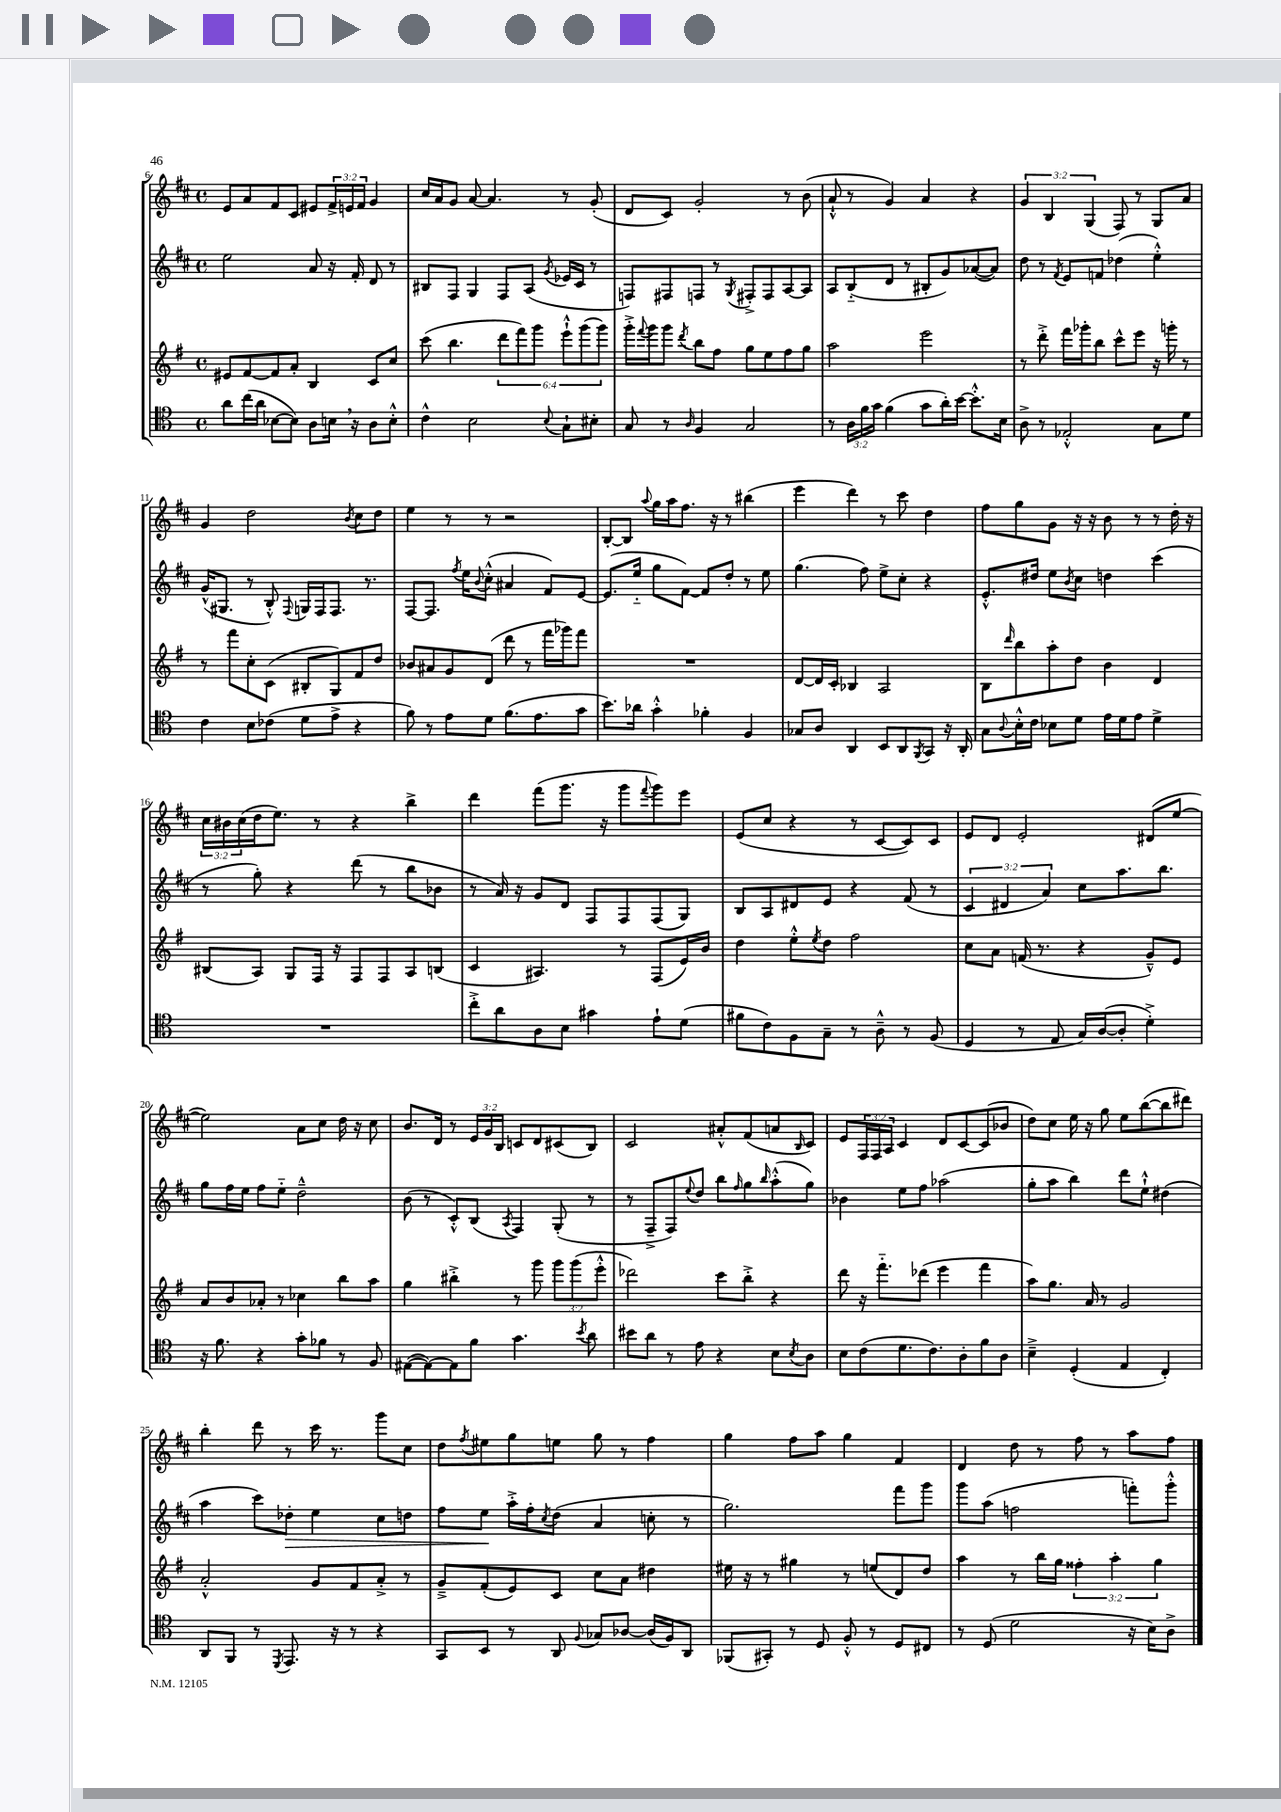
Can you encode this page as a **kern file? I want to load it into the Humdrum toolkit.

**kern	**kern	**kern	**dynam	**kern
*part4	*part3	*part2	*part2	*part1
*staff4	*staff3	*staff2	*staff2	*staff1
*clefC4	*clefG2	*clefG2	*	*clefG2
*k[]	*k[f#]	*k[f#c#]	*	*k[f#c#]
*M4/4	*M4/4	*M4/4	*	*M4/4
*met(c)	*met(c)	*met(c)	*	*met(c)
=6	=6	=6	=6	=6
8a\L	8e#X/L	2ee\	.	8e/L
(16cc\L	[8f#/	.	.	8a/
16a\JJ	.	.	.	.
[8B-X\L	8f#/]	.	.	8f#/
8B-\J])	8a'/J	.	.	8c#/J
8A\L	4B/	8a/	.	8e#X/L
16Bn,\Jk	.	16r	.	24f#^/L
.	.	.	.	24en/
16r	.	16f#'/	.	.
.	.	.	.	24f#/JJ
8A\L	8c/L	8d/	.	4g/
8B'^^\J	8cc/J	8r	.	.
=7	=7	=7	=7	=7
4c^^\	(8ccc\	8B#X/L	.	16cc#/LL
.	.	.	.	16a/J
.	4.bb\	8F#/J	.	8g/J
2B\	.	4G/	.	[8a/
.	.	.	.	4.a/]
.	12ddd\L	8F#/L	.	.
.	12fff#\)	.	.	.
.	.	(8A/J	.	.
.	12ggg\J	.	.	.
8qqB/	.	8qg/	.	.
8G`\L	12eee`^^\L	16e-X/LL	.	8r
.	.	16c#/JJ	.	.
.	(12ggg\	.	.	.
8B#X'\J	.	8r	.	(8g'/
.	12ggg\J)	.	.	.
=8	=8	=8	=8	=8
8G/	16ggg'^\LL	8Fn/L)	.	8d/L
.	8qqfff#/	.	.	.
.	16ggg\J	.	.	.
8r	8ggg\J	8F#X/	.	8c#/J)
16qqA/	8qddd/	.	.	.
4F/	8bb\L	8Fn/J	.	2g'/
.	8ff#\J	8r	.	.
.	.	8qG/	.	.
2G/	8gg\L	8F#X'^/L	.	.
.	8ee\	8F#/	.	.
.	8ff#\	[8A/	.	8r
.	8gg\J	8A/J]	.	(8b\
=9	=9	=9	=9	=9
8r	2aa\	8A/L	.	8a`^^/
24A\LL	.	(8B/	.	8r
24f\	.	.	.	.
24g\JJ	.	.	.	.
(4f\	.	8d/J	.	4g/)
.	.	8r	.	.
8g\L	2eee\	8B#X'/L	.	4a/
16a'\L)	.	8g/)	.	.
[16b\JJ	.	.	.	.
8.b'^^\L]	.	([8a-X/	.	4r
.	.	8a-/J])	.	.
16B\Jk	.	.	.	.
=10	=10	=10	=10	=10
8A^\	8r	8dd\	.	6g/
8r	8ddd'^\	8r	.	.
.	.	.	.	6B/
.	.	8qf#/	.	.
2E-X'^^/	16fff#\LL	8e/L	.	.
.	16ggg-X'\J	.	.	.
.	.	.	.	(6G/
.	8bb\J	8fn/J	.	.
.	8ccc^^\L	(4dd-X\	.	8F#/)
.	8eee\J	.	.	8r
8G\L	16r	4ee'^^\)	.	8G/L
.	16gggn'\	.	.	.
8d\J	8r	.	.	8a/J
!!LO:LB:g=z
=11	=11	=11	=11	=11
4c\	8r	(16g^^/KL	.	4g/
.	.	8.G#X/J	.	.
.	8fff#\L	.	.	.
8B\L	8cc'\	8r	.	2dd\
(8c-X\J	(8c\J	8B'^^/)	.	.
.	.	8qqF#/	.	.
8d\L	8B#X'/L	16Gn/LL	.	.
.	.	16F#/J	.	.
8e^\J	8G/)	8.F#/J	.	.
.	.	.	.	8qb/
4r	8f#/	.	.	8cc#\L
.	.	8.r	.	.
.	8dd/J	.	.	8dd\J
=12	=12	=12	=12	=12
8f\)	8b-X/L	[8F#/L	.	4ee\
8r	8a#X/	8.F#/J]	.	.
8e\L	8g/	.	.	8r
.	.	8qff#/	.	.
.	.	16ee\KL	.	.
.	.	8qqb/	.	.
8d\J	(8d/J	(8cc#'^^\J	.	8r
(8.f\L	8ddd\	4a#X/	.	2r
.	8r	.	.	.
8.e\	.	.	.	.
.	16fff#\LL	8f#/L)	.	.
.	16ggg-X\J)	.	.	.
8g\J	8fff#\J	[8e/J	.	.
=13	=13	=13	=13	=13
8.b\L)	1r	(8.e/L]	.	[8B'/L
.	.	.	.	8B/J]
16a-X\Jk	.	16ee/Jk	.	.
.	.	.	.	8qqaa/
4g'^^\	.	8gg\L	.	16gg\LL
.	.	.	.	16aa\J
.	.	[8f#\J)	.	8.ff#\J
4f-X'\	.	8f#/L]	.	.
.	.	.	.	16r
.	.	8dd'/J	.	8r
4F/	.	8r	.	(4bb#X\
.	.	8ee\	.	.
=14	=14	=14	=14	=14
8G-X/L	[8d/L	(4.gg\	.	4eee\
8A/J	16d/L]	.	.	.
.	16c'/JJ	.	.	.
4AA/	4B-X/	.	.	4ddd\)
.	.	8ff#\)	.	.
8BB/L	2A/	8ee^\L	.	8r
8AA/	.	8cc#'\J	.	8ccc#\
8qFF/	.	.	.	.
8GG/J	.	4r	.	4dd\
16r	.	.	.	.
16AA'/	.	.	.	.
=15	=15	=15	=15	=15
8G\L	8B\L	8.e'^^/L	.	8ff#\L
8qqA/	16qqddd/	.	.	.
16B'^^\L	8bb\	.	.	8gg\
16c\JJ	.	16dd#X/Jk	.	.
8B-X\L	8aa'\	8ee\L	.	8g\J
.	.	8qb/	.	.
8d\J	8dd\J	8cc#\J	.	16r
.	.	.	.	16r
16e\LL	4b\	4ddn\	.	8b\
16d\J	.	.	.	.
8e\J	.	.	.	8r
4d^\	4d/	(4ccc#\	.	8r
.	.	.	.	16dd'\
.	.	.	.	16r
!!LO:LB:g=z
=16	=16	=16	=16	=16
1r	(8B#X/L	8r	.	24cc#\LL
.	.	.	.	24b#X\
.	.	.	.	(24cc#\
.	8A/J)	8gg'\)	.	16dd\J
.	.	.	.	8.ee\J)
.	8G/L	4r	.	.
.	16F#/Jk	.	.	8r
.	16r	.	.	.
.	8F#/L	(8ddd\	.	4r
.	8F#/	8r	.	.
.	8A/	8bb\L	.	4bb^\
.	(8Bn/J	8b-X\J	.	.
=17	=17	=17	=17	=17
8cc'^\L	4c/	8r	.	4ddd\
8a\	.	16a/)	.	.
.	.	16r	.	.
8A\	4.A#X/)	8g/L	.	(8fff#\L
8B\J	.	8d/J	.	8.ggg\J
4g#X\	.	8F#/L	.	.
.	.	.	.	16r
.	8r	8F#/	.	8ggg\L
.	.	.	.	8qqfff#/
8e`\L	(8F#/L	(8F#/	.	8ggg\)
(8d\J	16e/L)	8G/J)	.	8eee\J
.	16b/JJ	.	.	.
=18	=18	=18	=18	=18
8f#X\L	4dd\	8B/L	.	(8e/L
8c\)	.	8A/	.	8cc#/J
8F\	8ee'^^\L	8d#X/	.	4r
.	8qee/	.	.	.
8G~\J	8dd\J	8e/J	.	.
8r	2ff#\	4r	.	8r
8A~^^\	.	.	.	[8c#/L
8r	.	(8f#/	.	8c#/])
(8F/	.	8r	.	8c#/J
=19	=19	=19	=19	=19
4D/	8cc\L	6c#/	.	8e/L
.	8a\J	.	.	8d/J
.	.	6d#X/	.	.
8r	(16fn/	.	.	2e'/
.	8.r	.	.	.
.	.	6a/)	.	.
8E/	.	.	.	.
16G/LL)	4r	8cc#\L	.	.
([16A/J	.	.	.	.
8A'/J]	.	8.aa\	.	.
4d'^\)	8g~^^/L)	.	.	(8d#X/L
.	.	8.bb\J	.	.
.	8e/J	.	.	[8ee/J
!!LO:LB:g=z
=20	=20	=20	=20	=20
16r	8a/L	8gg\L	.	2ee\])
8.f\	.	.	.	.
.	8b/	16ff#\L	.	.
.	.	16ee\JJ	.	.
4r	8a-X'/J	8ff#\L	.	.
.	8r	8ee\J	.	.
8g'\L	4cc-X\	2dd~^^\	.	8a\L
8f-X\J	.	.	.	8cc#\J
8r	8bb\L	.	.	16dd\
.	.	.	.	16r
8F/	8aa\J	.	.	8cc#\
=21	=21	=21	=21	=21
([8E#X\L	4gg\	(8b\	.	8.b/L
8E#\_)	.	8r	.	.
.	.	.	.	16d/Jk
8E#\]	4bb#X'^\	8c#'^^/L)	.	8r
8f\J	.	(8B/J	.	24e/LL
.	.	.	.	24g/
.	.	.	.	24B/JJ
.	.	8qA/	.	.
4.g\	8r	4F#/)	.	8cn/L
.	8ggg\	.	.	8d/
.	12ggg\L	(8G'/	.	(8c#X/
.	(12ggg\	.	.	.
8qb/	.	.	.	.
8a\	.	8r	.	8B/J)
.	12eee'^^\J	.	.	.
=22	=22	=22	=22	=22
8b#X\L	2ddd-X\)	8r	.	2c#/
8a\J	.	8F#~^/L	.	.
8r	.	8F#/)	.	.
.	.	8qqee/	.	.
8e\	.	8dd/J	.	.
4r	8ccc\L	8bb\L	.	8a#X'^^/L
.	.	16qqff#/	.	.
.	8bb'^\J	8gg\	.	(8f#/
.	.	16qqbb/	.	.
8B\L	4r	(8aa'^^\	.	8an/
8qB/	.	.	.	16qqB/
8A\J	.	8gg\J)	.	8c#/J)
=23	=23	=23	=23	=23
8B\L	8ddd\	4b-X\	.	8e/L
(8c\	16r	.	.	24F#/L
.	.	.	.	24F#/
.	8.fff#\L	.	.	.
.	.	.	.	24A/JJ
8.d\	.	8ee\L	.	4c#/
.	(8ddd-X\J	8ff#\J	.	.
8.c\)	.	.	.	.
.	4eee\	(2aa-X\	.	8d/L
8A'\	.	.	.	[8c#/
8f\	4fff#\	.	.	(8c#/]
8A\J	.	.	.	8b-X/J
=24	=24	=24	=24	=24
4B~^\	8aa\L)	8gg'\L	.	8dd\L)
.	8.gg\J	8aa\J	.	8cc#\J
(4D'/	.	4bb\)	.	16ee\
.	16a/	.	.	16r
.	8r	.	.	8gg\
4E/	2g/	8ddd\L	.	8ee\L
.	.	8ee`^^\J	.	([8bb\
4C'/)	.	(4dd#X\	.	8bb\]
.	.	.	.	8ddd#X\J)
!!LO:LB:g=z
=25	=25	=25	=25	=25
8AA/L	2a'^^/	4aa\	.	4bb'\
8FF/J	.	.	.	.
8r	.	8ccc#\L)	.	8ddd\
8qDD/	.	.	.	.
!	!	!	!LO:HP:b	!
8.EE/	.	8dd-X'\J	>	8r
.	8g/L	4ee\	.	16ccc#\
16r	.	.	.	8.r
8r	8f#/	.	.	.
4r	8a'^/J	8cc#\L	.	8ggg\L
.	8r	8ddn\J	.	8cc#\J
=26	=26	=26	=26	=26
8GG/L	8g~^/L	8ff#\L	.	8dd\L
.	.	.	.	8qff#/
8BB/J	(8f#'/	8ee\J	.	8ee#X\
8r	8e/)	16aa'^\LL	]	8gg\
.	.	16ff#'\J	.	.
.	.	8qcc#/	.	.
8AA/	8c/J	(8dd\J	.	8een\J
8qqF/	.	.	.	.
8G-X/L	8cc\L	4a/	.	8gg\
[8A-X/J	8a\J	.	.	8r
(16A-/LL]	4dd#X\	8ccn'\	.	4ff#\
16F/J)	.	.	.	.
8AA/J	.	8r	.	.
=27	=27	=27	=27	=27
(8FF-X/L	16ee#X\	2.gg\)	.	4gg\
.	16r	.	.	.
8GG#X'/J)	8r	.	.	.
8r	4gg#X\	.	.	8ff#\L
8D/	.	.	.	8aa\J
8F'^^/	8r	.	.	4gg\
8r	(8een/L	.	.	.
8D/L	8d/)	8fff#\L	.	4f#/
8C#X/J	8dd/J	8ggg\J	.	.
=28	=28	=28	=28	=28
8r	4aa\	8ggg\L	.	4d/
(8D/	.	(8aa\J	.	.
2d\	8r	2ffn\	.	8dd\
.	16bb\LL	.	.	8r
.	16gg\JJ	.	.	.
.	6ff##X'\	.	.	8ff#\
.	.	.	.	8r
.	6aa'\	.	.	.
16r	.	8fffn'\L)	.	8aa\L
16B\KL)	.	.	.	.
.	6gg\	.	.	.
8A^\J	.	8ggg'^^\J	.	8ff#\J
==	==	==	==	==
*-	*-	*-	*-	*-
